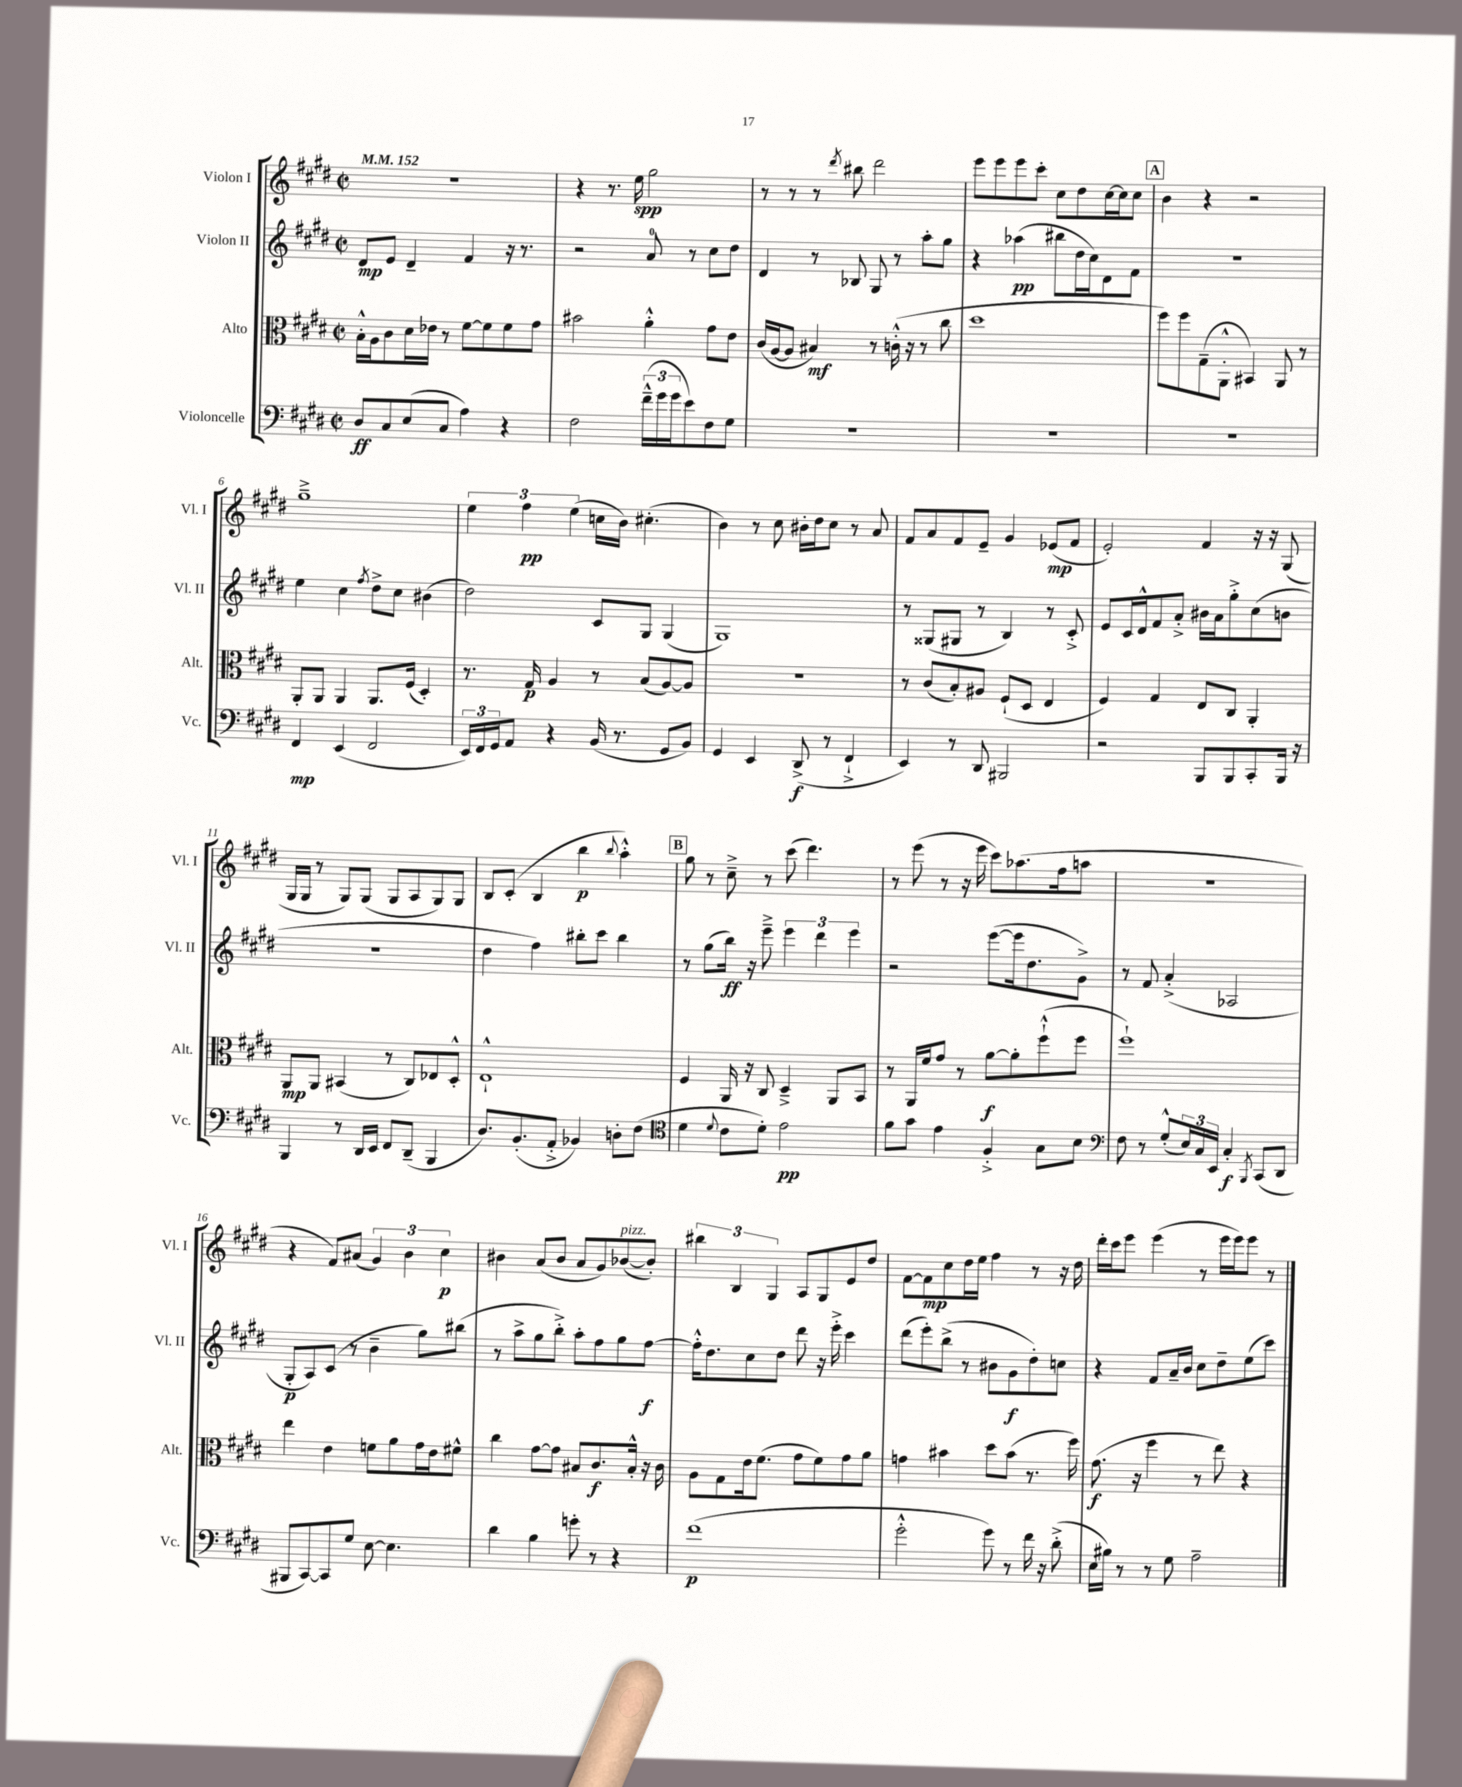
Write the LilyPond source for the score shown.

<<
\new StaffGroup <<
\new Staff = "s0" \with { instrumentName = "Violon I" shortInstrumentName = "Vl. I" } {
    \clef treble \key e \major \defaultTimeSignature \time 2/2 \tempo 4 = 152
    R1 |
    r4 r8. e''16\spp gis''2 |
    r8 r8 r8 \acciaccatura { dis'''8 } bis''8 dis'''2 |
    e'''8 e'''8 e'''8 cis'''8-. cis''8 dis''8 cis''16~ cis''16 cis''8 |
    \mark \markup { \box "A" } b'4 r4 r2 |
    gis''1---> |
    \tuplet 3/2 { e''4 fis''4\pp e''4( } c''16 b'16) cis''4.-.( |
    b'4) r8 cis''8 bis'16-. dis''16 cis''8 r8 a'8 |
    fis'8 a'8 fis'8 e'8-- gis'4 ees'8\mp( fis'8 |
    e'2-.) fis'4 r16 r16 gis8( |
    gis16 gis16 r8 gis8) gis8( gis8 a8 gis8) gis8 |
    b8 cis'8-.( b4 b''4\p \appoggiatura { b''8 } a''4-.-^) |
    \mark \markup { \box "B" } gis''8 r8 cis''8---> r8 cis'''8( dis'''4.) |
    r8 e'''8( r8 r16 e'''16 cis'''8) aes''8.( fis''16 a''8 |
    R1 |
    r4 fis'8) ais'8( \tuplet 3/2 { gis'4) b'4 cis''4\p } |
    bis'4 a'8( bis'8 a'8 gis'8) bes'8~^\markup { \italic "pizz." }( bes'8-.) |
    \tuplet 3/2 { bis''4 b4 gis4 } a8 gis8 e'8 dis''8 |
    fis'8~ fis'8\mp cis''8 dis''16 e''16 fis''4 r8 r16 dis''16 |
    dis'''16-. cis'''16 e'''8 e'''4( r8 e'''16 e'''16) e'''8 r8 \bar "|." |
}
\new Staff = "s1" \with { instrumentName = "Violon II" shortInstrumentName = "Vl. II" } {
    \clef treble \key e \major \defaultTimeSignature \time 2/2
    dis'8\mp e'8 dis'4-- fis'4 r16 r8. |
    r2 a'8-0 r8 cis''8 dis''8 |
    dis'4 r8 bes8 gis8 r8 a''8-. gis''8 |
    r4 aes''4\pp( bis''8 dis''16 cis''16) dis'8 fis'8 |
    \mark \markup { \box "A" } R1 |
    e''4 cis''4 \acciaccatura { fis''8 } dis''8-> cis''8 bis'4( |
    dis''2) cis'8 gis8 gis4( |
    gis1) |
    r8 gisis8( gis8 r8 b4) r8 cis'8-.-> |
    e'8 cis'16 dis'16-^ fis'8 a'8-.-> bis'16 a'16 gis''8-.-> cis''8( b'8 |
    R1 |
    dis''4 fis''4) bis''8-. cis'''8 bis''4 |
    \mark \markup { \box "B" } r8 gis''8( b''16\ff) r16 e'''8---> \tuplet 3/2 { e'''4 dis'''4 e'''4 } |
    r2 e'''8~( e'''16 dis''8. gis'8->) |
    r8 fis'8 a'4-.->( aes2 |
    gis8-.\p a8) cis'8( r8 b'4-- gis''8) bis''8( |
    r8 a''8-> gis''8 b''8-.->) a''8-. fis''8 gis''8 fis''8~\f |
    fis''16-.-^ dis''8. cis''8 dis''8 dis'''8 r16 e'''16-.-> cis'''4 |
    dis'''8( e'''8-.) b''8->( r8 bis'8 gis'8\f dis''8-.) c''8 |
    r4 fis'8 a'16-- b'16 cis''8 dis''8-- e''8( cis'''8) \bar "|." |
}
\new Staff = "s2" \with { instrumentName = "Alto" shortInstrumentName = "Alt." } {
    \clef alto \key e \major \defaultTimeSignature \time 2/2
    b16-.-^ a16 cis'8 dis'16 ees'16 r8 fis'8~ fis'8 fis'8 gis'8 |
    bis'2 a'4-.-^ gis'8 e'8 |
    cis'16( a16~ a8 bis4\mf) r8 c'16-.-^( r16 r8 cis''8 |
    dis''1 |
    \mark \markup { \box "A" } fis''8) fis''8 gis8--( a,8-.-^ bis,4) a,8 r8 |
    a,8-. a,8 a,4 a,8. fis16( dis4-.) |
    r8. gis16\p a4 r8 b8( a8~) a8 |
    r1 |
    r8 cis'8( b8-.) ais8 fis8-!( dis8 e4 |
    fis4) gis4 e8 cis8 a,4-. |
    a,8\mp a,8 bis,4( r8 cis8) ees8 dis8-.-^ |
    e1-!-^ |
    \mark \markup { \box "B" } fis4 a,16 r16 cis8 dis4---> a,8 b,8 |
    r8 a,16 fis'16 gis'8 r8 a'8~\f a'8-. fis''8-!-^( fis''8 |
    fis''1-!) |
    e''4 e'4 f'8 a'8 gis'16 e'16 fis'8-^ |
    cis''4 gis'8~ gis'8 bis8 cis'8.\f bis16-.-^ r16 cis'16 |
    a8 gis8 e'16 fis'8.( gis'8 fis'8) gis'8 a'8 |
    g'4 bis'4 dis''8 bis'8( r8. fis''16) |
    gis'8.\f( r16 fis''4 r8 e''8) r4 \bar "|." |
}
\new Staff = "s3" \with { instrumentName = "Violoncelle" shortInstrumentName = "Vc." } {
    \clef bass \key e \major \defaultTimeSignature \time 2/2
    dis8\ff cis8 e8( cis8 a4) r4 |
    fis2 \tuplet 3/2 { fis'16---^( gis'16 gis'16 } e'8) fis8 gis8 |
    R1 |
    R1 |
    \mark \markup { \box "A" } R1 |
    fis,4\mp e,4( fis,2 |
    \tuplet 3/2 { e,16) fis,16 gis,16 } a,8 r4 b,16( r8. gis,8 b,8) |
    gis,4 e,4 dis,8->\f( r8 fis,4-!-> |
    e,4) r8 dis,8 bis,,2 |
    r2 b,,8 b,,8 cis,8-. b,,16 r16 |
    b,,4 r8 dis,16 e,16 fis,8 dis,8--( b,,4 |
    dis8.) b,8.-.( a,8-.-> bes,4) d8-. fis8( |
    \mark \markup { \box "B" } \clef tenor dis'4 \appoggiatura { dis'8 } cis'8 dis'8-.) e'2\pp |
    fis'8 gis'8 e'4 fis4-.-> gis8 b8 |
    \clef bass fis8 r8 gis8-.-^( \tuplet 3/2 { e16) cis16 e,16 } cis4-.\f \acciaccatura { b,,8 } cis,8( dis,8 |
    bis,,8 cis,8~) cis,8 gis8 e8~ e4. |
    dis'4 b4 g'8-. r8 r4 |
    fis'1\p( |
    gis'2-.-^ gis'8) r8 fis'16 r16 dis'8-.->( |
    e16 bis16) r8 r8 gis8 a2-- \bar "|." |
}
>>
>>
